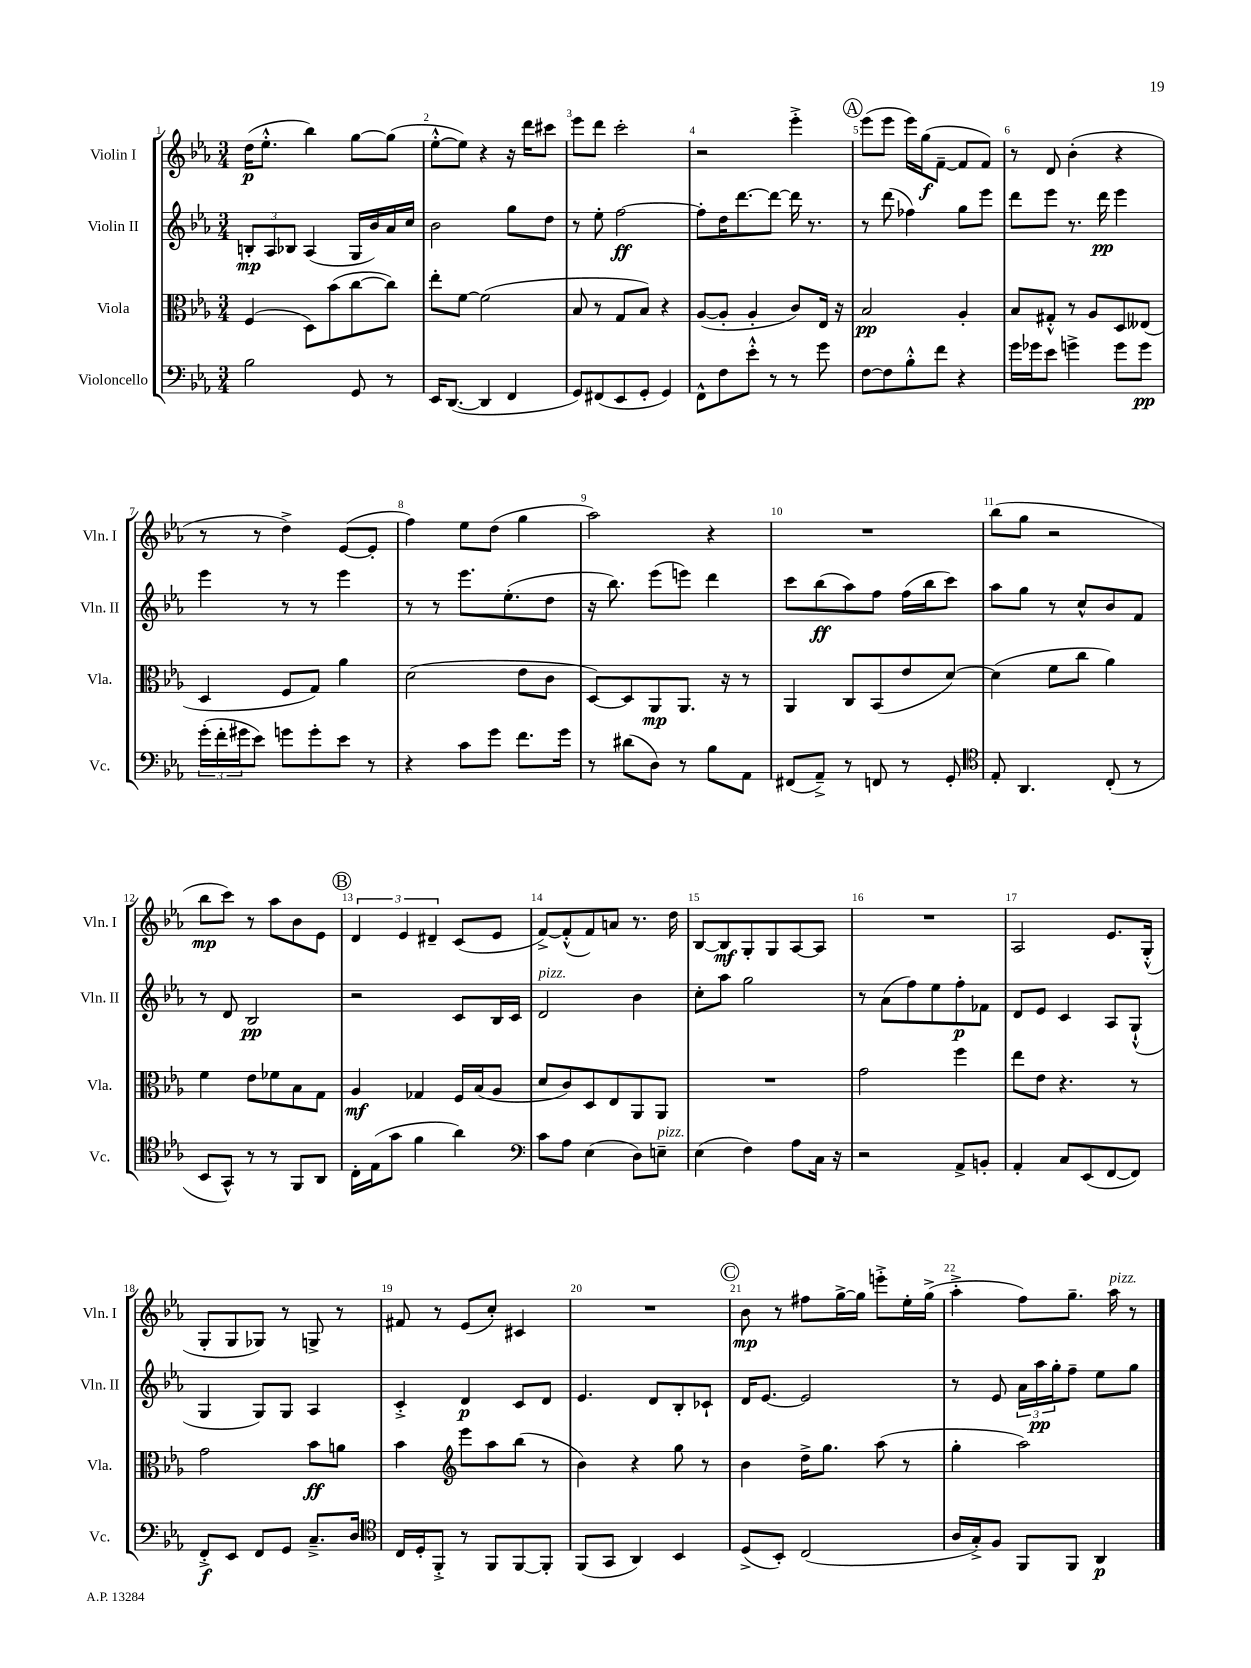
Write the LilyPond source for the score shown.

<<
\new StaffGroup <<
\new Staff = "s0" \with { instrumentName = "Violin I" shortInstrumentName = "Vln. I" } {
    \clef treble \key ees \major \numericTimeSignature \time 3/4
    d''16\p( ees''8.-.-^ bes''4) g''8~ g''8( |
    ees''8~-.-^ ees''8) r4 r16 d'''16 cis'''8 |
    ees'''8 d'''8 c'''2-. |
    r2 ees'''4-.-> |
    \mark \markup { \circle "A" } ees'''8( ees'''8 ees'''16) g''16\f( f'8~-- f'8 f'8) |
    r8 d'8 bes'4-.( r4 |
    r8 r8 d''4->) ees'8~( ees'8-. |
    f''4) ees''8 d''8( g''4 |
    aes''2) r4 |
    R2. |
    bes''8( g''8 r2 |
    bes''8\mp c'''8) r8 aes''8 bes'8 ees'8 |
    \mark \markup { \circle "B" } \tuplet 3/2 { d'4 ees'4 dis'4-- } c'8( ees'8 |
    f'8~->) f'8-.-^( f'8) a'8 r8. d''16 |
    bes8~ bes8\mf g8-. g8 aes8~ aes8 |
    R2. |
    aes2 ees'8. g16-.-^( |
    g8-. g8 ges8) r8 g8-> r8 |
    fis'8 r8 ees'8( c''8-.) cis'4 |
    R2. |
    \mark \markup { \circle "C" } bes'8\mp r8 fis''8 g''16~-> g''16 e'''8-.-> ees''16-. g''16->( |
    aes''4-.-> f''8) g''8.-- aes''16^\markup { \italic "pizz." } r8 \bar "|." |
}
\new Staff = "s1" \with { instrumentName = "Violin II" shortInstrumentName = "Vln. II" } {
    \clef treble \key ees \major \numericTimeSignature \time 3/4
    \tuplet 3/2 { b8-.\mp aes8 bes8 } aes4( g16 bes'16) aes'16 c''16 |
    bes'2 g''8 d''8 |
    r8 ees''8-. f''2~\ff |
    f''8-. d''16 d'''8.~ d'''8~ d'''16 r8. |
    \mark \markup { \circle "A" } r8 d'''8( fes''4) g''8 ees'''8 |
    d'''8 ees'''8 r8. d'''16\pp ees'''4 |
    ees'''4 r8 r8 ees'''4 |
    r8 r8 ees'''8. ees''8.-.( d''8 |
    r16 bes''8.) ees'''8( e'''8) d'''4 |
    c'''8 bes''8\ff( aes''8) f''8 f''16( bes''16 c'''8) |
    aes''8 g''8 r8 c''8-^ bes'8 f'8 |
    r8 d'8 bes2\pp |
    \mark \markup { \circle "B" } r2 c'8 bes16 c'16 |
    d'2^\markup { \italic "pizz." } bes'4 |
    c''8-. aes''8 g''2 |
    r8 aes'8( f''8) ees''8 f''8-.\p fes'8 |
    d'8 ees'8 c'4 aes8 g8-!-^( |
    g4 g8) g8 aes4 |
    c'4-.-> d'4\p c'8 d'8 |
    ees'4. d'8 bes8-. ces'8-! |
    \mark \markup { \circle "C" } d'16 ees'8.~ ees'2 |
    r8 ees'8 \tuplet 3/2 { aes'16 aes''16\pp g''16-. } f''8-- ees''8 g''8 \bar "|." |
}
\new Staff = "s2" \with { instrumentName = "Viola" shortInstrumentName = "Vla." } {
    \clef alto \key ees \major \numericTimeSignature \time 3/4
    f4( d8) bes'8( c''8~ c''8) |
    ees''8-. f'8~ f'2( |
    bes8 r8 g8 bes8) r4 |
    aes8~( aes8-. aes4-. c'8) ees16 r16 |
    \mark \markup { \circle "A" } bes2\pp aes4-. |
    bes8 gis8-.-^ r8 aes8 d8 eeses8( |
    d4 f8 g8) aes'4 |
    d'2( ees'8 c'8 |
    d8~) d8 aes,8\mp aes,8. r16 r8 |
    aes,4 c8 bes,8( ees'8 d'8~) |
    d'4( f'8 c''8 aes'4) |
    f'4 ees'8 fes'8 bes8 g8 |
    \mark \markup { \circle "B" } aes4\mf ges4 f16 bes16( aes8 |
    d'8 c'8) d8 ees8 aes,8 aes,8 |
    R2. |
    g'2 f''4 |
    ees''8 ees'8 r4. r8 |
    g'2 bes'8\ff a'8 |
    bes'4 \clef treble ees'''8 aes''8 bes''8( r8 |
    bes'4) r4 g''8 r8 |
    \mark \markup { \circle "C" } bes'4 d''16-> g''8. aes''8( r8 |
    g''4-. aes''2) \bar "|." |
}
\new Staff = "s3" \with { instrumentName = "Violoncello" shortInstrumentName = "Vc." } {
    \clef bass \key ees \major \numericTimeSignature \time 3/4
    bes2 g,8 r8 |
    ees,16 d,8.~( d,4 f,4 |
    g,8) fis,8( ees,8 g,8-. g,4) |
    f,8-^ f8 ees'8-.-^ r8 r8 g'8 |
    \mark \markup { \circle "A" } f8~ f8 bes8-.-^ f'8 r4 |
    g'16 ges'16 ees'8 g'4-> g'8 g'8\pp |
    \tuplet 3/2 { g'16-.( f'16-. gis'16 } ees'8) g'8 g'8-. ees'8 r8 |
    r4 c'8 g'8 f'8. g'16 |
    r8 dis'8( d8) r8 bes8 aes,8 |
    fis,8( aes,8--->) r8 f,8 r8 g,8-. |
    \clef tenor ees8-. aes,4. c8-.( r8 |
    bes,8 g,8-^) r8 r8 f,8 aes,8 |
    \mark \markup { \circle "B" } c16-. ees16( g'8 f'4 aes'4) |
    \clef bass c'8 aes8 ees4( d8) e8--^\markup { \italic "pizz." } |
    ees4( f4) aes8 c16 r16 |
    r2 aes,8-> b,8-. |
    aes,4-. c8 ees,8( f,8~ f,8) |
    f,8-.->\f ees,8 f,8 g,8 c8.---> d16 |
    \clef tenor c16 d16-. f,8-.-> r8 f,8 f,8~ f,8-. |
    f,8( g,8 aes,4) bes,4 |
    \mark \markup { \circle "C" } d8->( bes,8-.) c2( |
    aes16 g16-.->) f8 f,8 f,8 aes,4\p \bar "|." |
}
>>
>>
\layout { \context { \Score \override BarNumber.break-visibility = ##(#f #t #t) barNumberVisibility = #all-bar-numbers-visible } }
